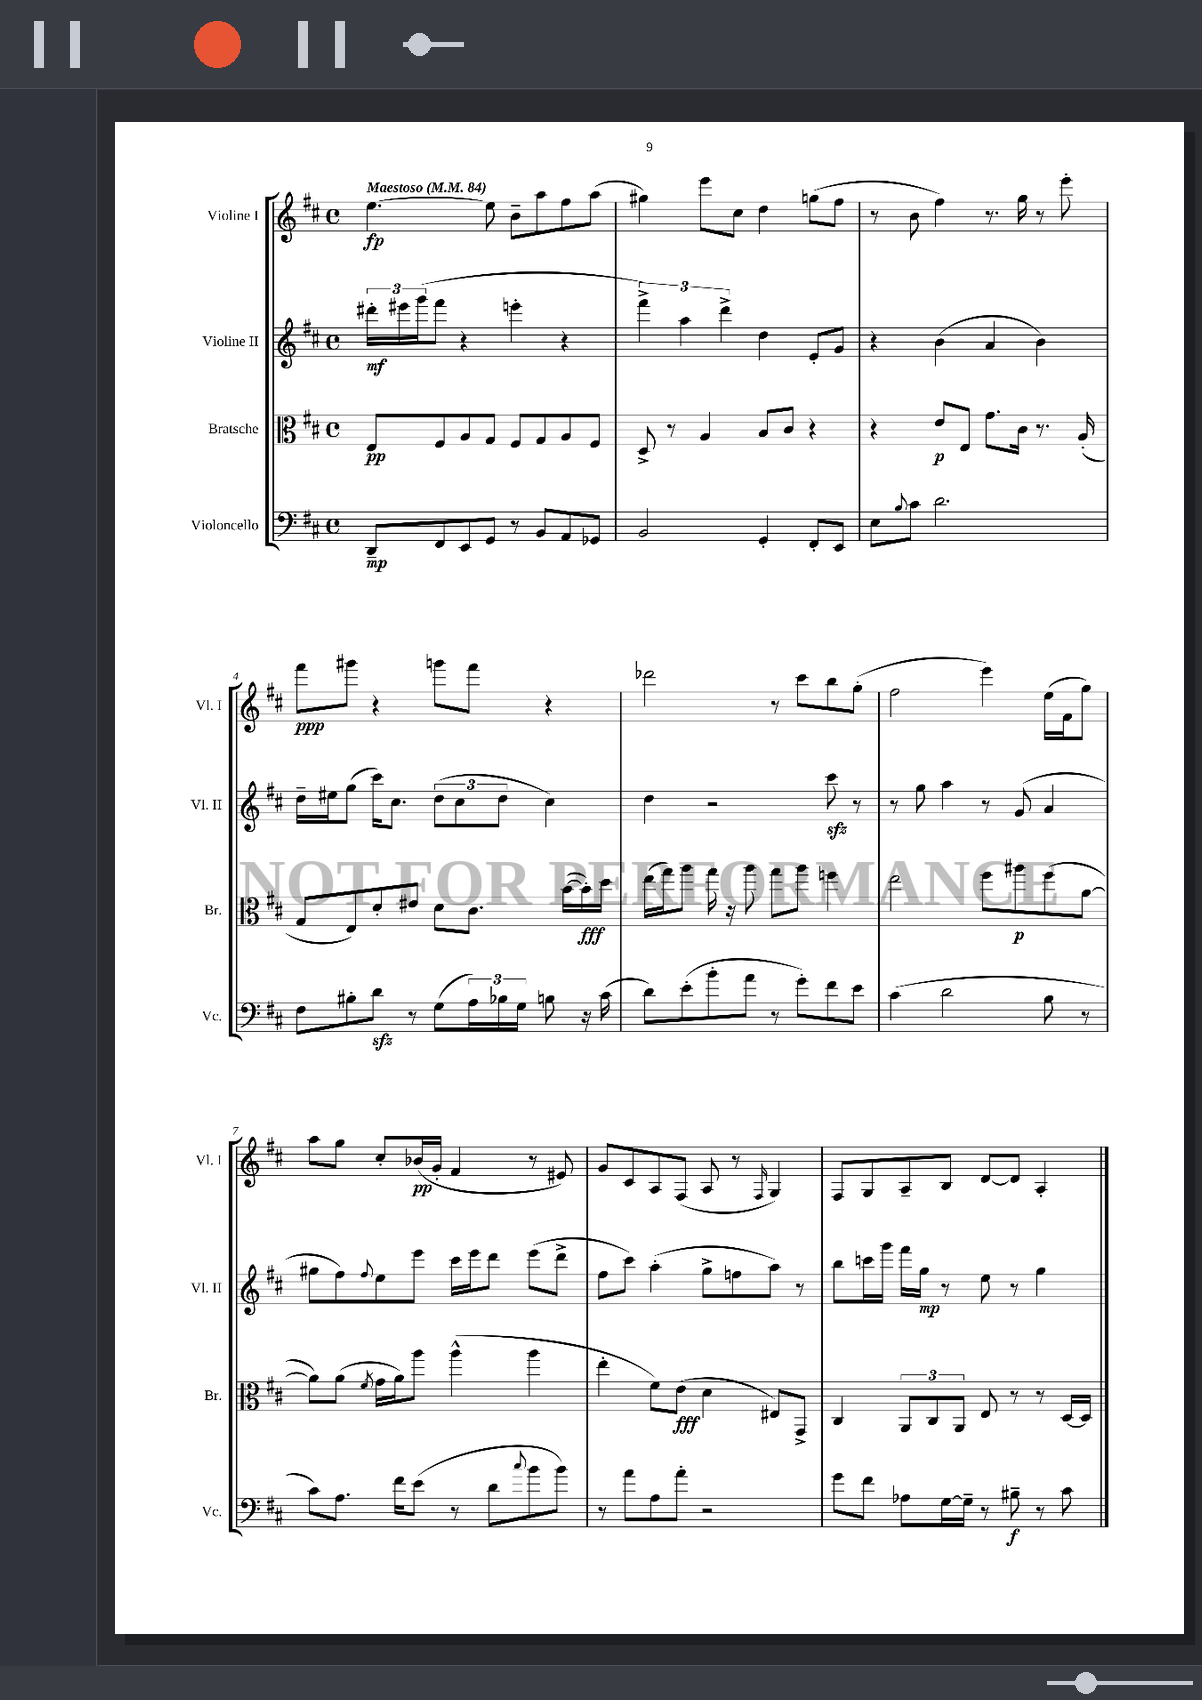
<<
\new StaffGroup <<
\new Staff = "s0" \with { instrumentName = "Violine I" shortInstrumentName = "Vl. I" } {
    \clef treble \key d \major \defaultTimeSignature \time 4/4 \tempo "Maestoso" 4 = 84
    e''4.~\fp e''8 b'8-- a''8 fis''8 a''8( |
    gis''4) e'''8 cis''8 d''4 g''8( fis''8 |
    r8 b'8 fis''4) r8. g''16 r8 e'''8-. |
    fis'''8\ppp gis'''8 r4 g'''8 fis'''8 r4 |
    des'''2 r8 cis'''8 b''8 g''8-.( |
    fis''2 e'''4) e''16( fis'16 g''8) |
    a''8 g''8 cis''8-. bes'16\pp( g'16-. fis'4 r8 eis'8) |
    g'8 cis'8 a8 fis8( a8 r8 \grace { fis16 } g4) |
    fis8 g8 a8-- b8 d'8~ d'8 a4-. \bar "|." |
}
\new Staff = "s1" \with { instrumentName = "Violine II" shortInstrumentName = "Vl. II" } {
    \clef treble \key d \major \defaultTimeSignature \time 4/4
    \tuplet 3/2 { dis'''16-.\mf eis'''16 g'''16( } fis'''8 r4 e'''4-. r4 |
    \tuplet 3/2 { fis'''4->) a''4 d'''4-> } d''4 e'8-. g'8 |
    r4 b'4( a'4 b'4) |
    d''16-- eis''16 g''8( cis'''16) cis''8. \tuplet 3/2 { d''8( cis''8 d''8 } cis''4) |
    d''4 r2 cis'''8\sfz r8 |
    r8 g''8 a''4 r8 g'8( a'4 |
    gis''8 fis''8) \appoggiatura { fis''8 } e''8 e'''8 cis'''16 e'''16 d'''8 e'''8( d'''8-> |
    fis''8 cis'''8) a''4-.( g''8-> f''8 a''8) r8 |
    b''8 c'''16 g'''16 fis'''16 g''16\mp r8 e''8 r8 g''4 \bar "|." |
}
\new Staff = "s2" \with { instrumentName = "Bratsche" shortInstrumentName = "Br." } {
    \clef alto \key d \major \defaultTimeSignature \time 4/4
    e8\pp fis8 a8 g8 fis8 g8 a8 fis8 |
    d8-> r8 a4 b8 cis'8 r4 |
    r4 e'8\p e8 g'8. cis'16 r8. a16-.( |
    g8 e8) d'8-. eis'8 d'8 cis'8. b'16~( b'16-.\fff) d''16 |
    e''16( g''16) a''8 g''16 r16 a''8 g''8 a''8 f''4 |
    e''2 fis''8 ais''8\p fis''8( a'8~ |
    a'8) a'8( \acciaccatura { fis'8 } g'16 a'16) a''8 a''4-^( a''4 |
    e''4-. fis'8) e'8\fff( d'4 eis8) g,8-> |
    cis4 \tuplet 3/2 { a,8 cis8 a,8 } e8 r8 r8 d16~ d16 \bar "|." |
}
\new Staff = "s3" \with { instrumentName = "Violoncello" shortInstrumentName = "Vc." } {
    \clef bass \key d \major \defaultTimeSignature \time 4/4
    d,8--\mp fis,8 e,8 g,8 r8 b,8 a,8 ges,8 |
    b,2 g,4-. fis,8-. e,8 |
    e8 \appoggiatura { b8 } cis'8 d'2. |
    fis8 bis8-. d'8\sfz r8 g8( \tuplet 3/2 { a16) bes16 g16 } b8 r16 cis'16( |
    d'8) e'8-.( b'8-. a'8 r8 g'8-.) fis'8 e'8 |
    cis'4( d'2 b8 r8 |
    cis'8) a8. fis'16 e'8( r8 d'8 \appoggiatura { cis''8 } b'8 b'8) |
    r8 a'8 a8 a'8-. r2 |
    g'8 fis'8 aes8 g16~ g16-- r8 bis8--\f r8 cis'8 \bar "|." |
}
>>
>>
